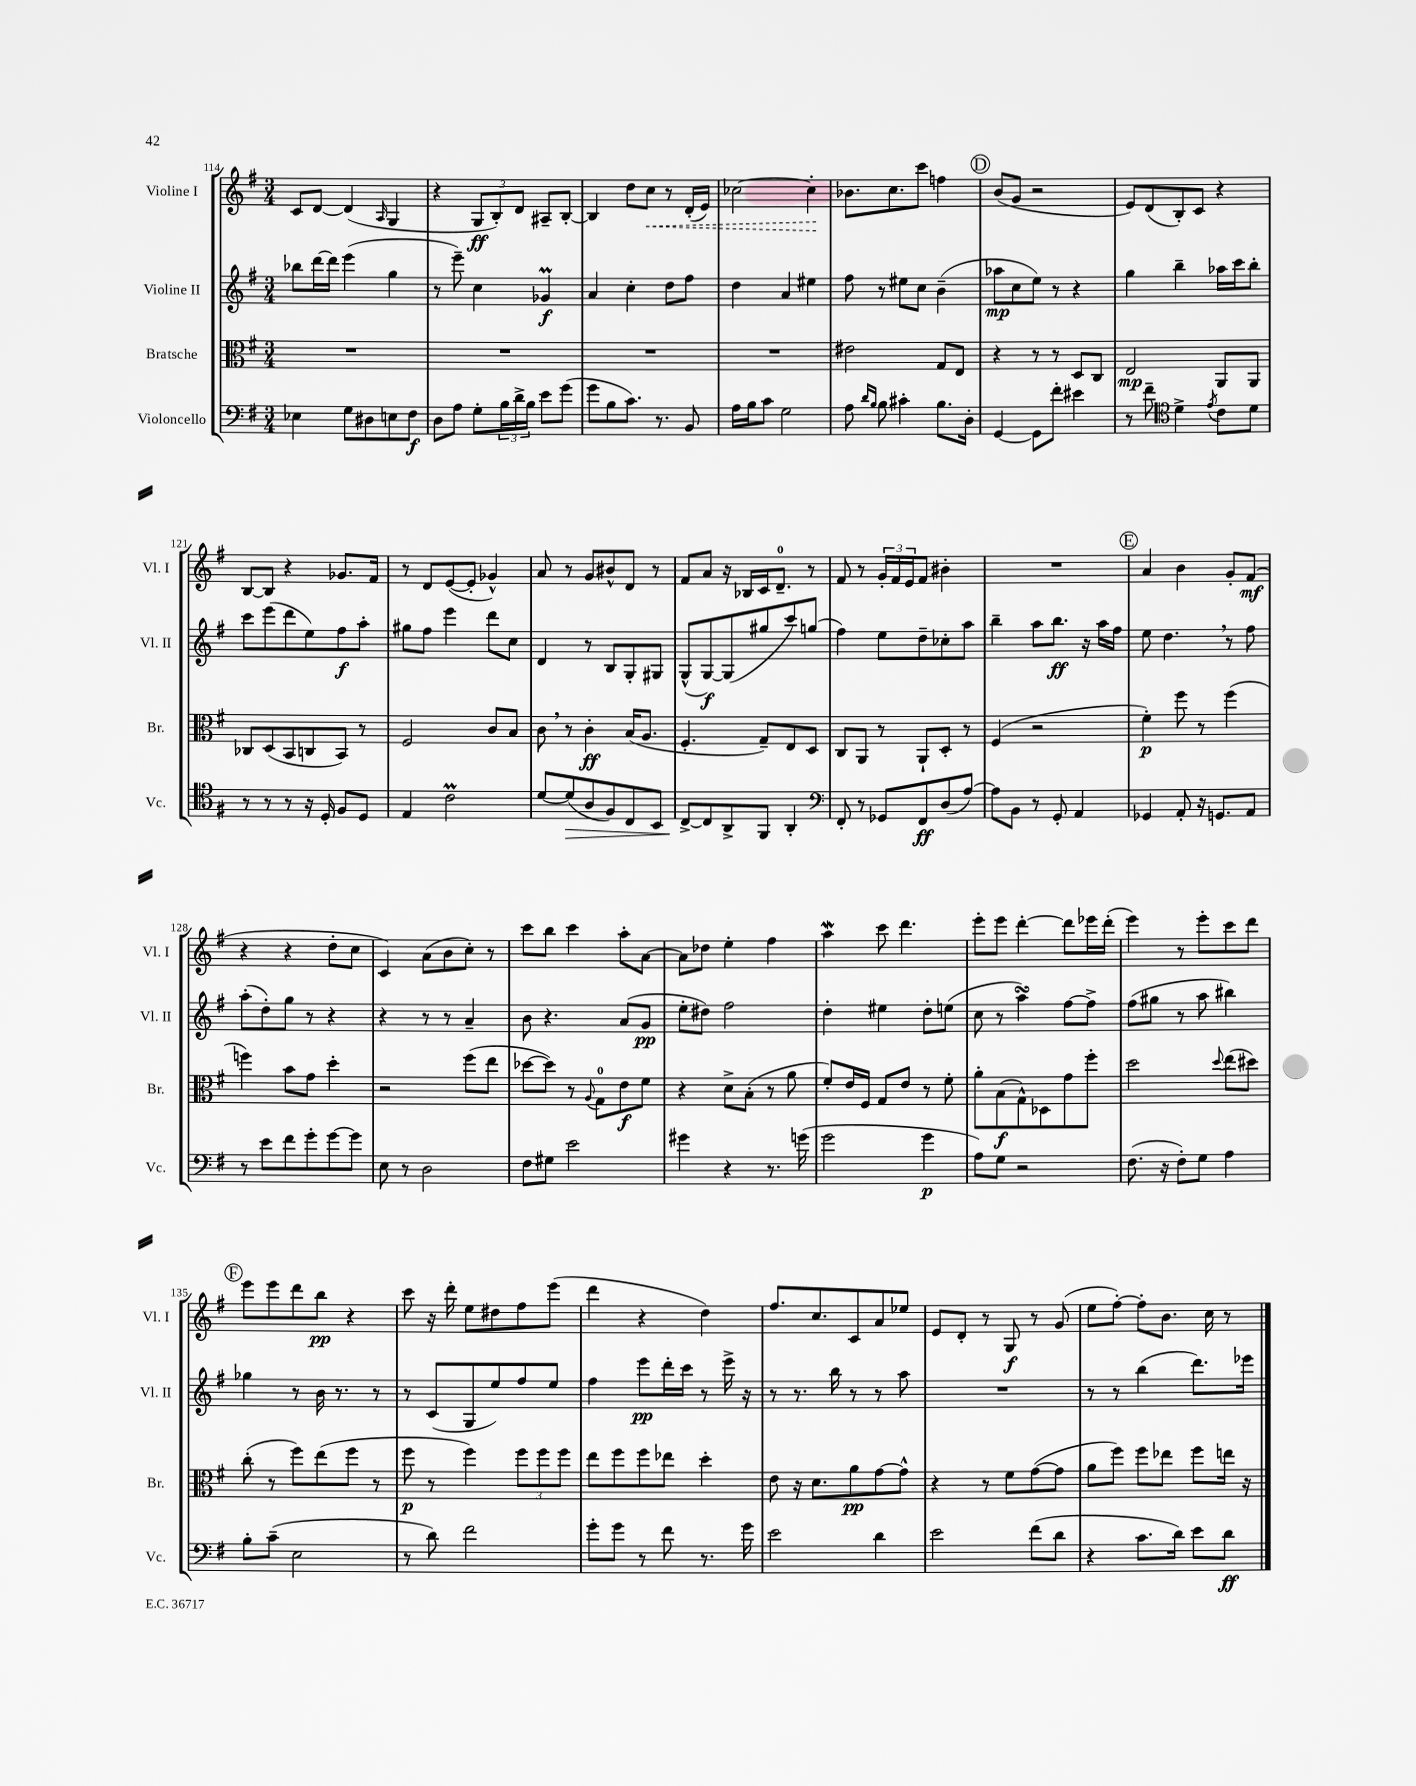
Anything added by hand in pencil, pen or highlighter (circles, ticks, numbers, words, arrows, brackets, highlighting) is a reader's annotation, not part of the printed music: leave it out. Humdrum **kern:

**kern	**kern	**kern	**kern
*staff4	*staff3	*staff2	*staff1
*clefF4	*clefC3	*clefG2	*clefG2
*k[f#]	*k[f#]	*k[f#]	*k[f#]
*M3/4	*M3/4	*M3/4	*M3/4
4E-\	2.r	8bb-\L	8c/L
.	.	[16ddd\L	[8d/J
.	.	16ddd\]JJ	.
8G\L	.	(4eee\	(4d/]
8D#\	.	.	.
.	.	.	16qqA/
8E\	.	4gg\	4G/
8F#\J	.	.	.
=	=	=	=
8D\L	2.r	8r	4r
8A\J	.	8eee~\)	.
8G'\L	.	4cc\	12G/L
.	.	.	12B'/)
24B\L	.	.	.
24d^\	.	.	12d/J
24B\JJ	.	.	.
8e\L	.	4g-/	8A#~/L
(8g\J	.	.	[8B'/J
=	=	=	=
8g\L	2.r	4a/	4B/]
8B\	.	.	.
8.c\J)	.	4cc'\	8dd\L
.	.	.	8cc\J
8.r	.	.	.
.	.	8dd\L	8r
8BB/	.	8ff#\J	(16d'/LL
.	.	.	16e/JJ)
=	=	=	=
16A\LL	2.r	4dd\	[2cc-\
16B\J	.	.	.
8c\J	.	.	.
2G\	.	4a/	.
.	.	4ee#\	4cc-'\]
=	=	=	=
8A\	2e#\	8ff#\	8.b-\L
16qqd/LL	.	.	.
16qqB/JJ	.	.	.
8B\	.	8r	.
.	.	.	8.cc\
4c#'\	.	8ee#\L	.
.	.	8cc\J	8ccc\J
8.B\L	8G/L	(4b~\	4ff\
.	8E/J	.	.
16D'\Jk	.	.	.
=	=	=	=
[4GG/	4r	8aa-\L	(8b/L
.	.	8cc\	8g/J
8GG\]L	8r	8ee\J)	2r
8f#'\J	8r	8r	.
4e#\	8D/L	4r	.
.	8C/J	.	.
=	=	=	=
8r	2E/	4gg\	8e/L)
8f#~\	.	.	(8d/
*clefC4	*	*	*
4d^\	.	4bb~\	8B'/)
.	.	.	8c/J
8qe/	.	.	.
8c\L	8AA/L	16aa-\LL	4r
.	.	16ccc\J	.
8d\J	8AA/J	8bb'\J	.
=	=	=	=
8r	8C-/L	8ccc\L	[8B/L
8r	(8D/	(8eee\	8B/]J
8r	8BB/	8ddd\	4r
16r	8C/	8ee\)	.
16D'/	.	.	.
8F#/L	8BB/J)	8ff#\	8.g-/L
8D/J	8r	8aa'\J	.
.	.	.	16f#/Jk
=	=	=	=
4E/	2F#/	8gg#\L	8r
.	.	8ff#\J	8d/L
2c\	.	4eee\	([8e/
.	.	.	8e'/]J
.	8c/L	8ddd\L	4g-^^/)
.	8B/J	8cc\J	.
=	=	=	=
[8d/L	8c\	4d/	8a/
(8d/]	8r	.	8r
8A/	4c'\	8r	8g/L
8F#/)	.	8B/L	8b#^^/
8C/	(16B/LK	8G'/	8d/J
.	8.A/J	.	.
8BB/J	.	8G#/J	8r
=	=	=	=
[8C^/L	4.F#'/	(8G^^/L	8f#/L
8C/]	.	[8G/)	8a/J
8AA^/	.	(8G/]	16r
.	.	.	16B-/LL
8FF#/J	8G~/L)	8gg#/	16c/J
.	.	.	8.d~/J
4AA'/	8E/	8ccc/)	.
.	8D/J	(8gg/J	8r
=	=	=	=
*clefF4	*	*	*
8FF#'/	8C/L	4ff#\)	8f#/
8r	8AA/J	.	8r
8GG-/L	8r	8ee\L	24g'/LL
.	.	.	24f#/
.	.	.	24e/J
8FF#/	8AA`/L	8dd~\	8f#/J
(8D/	8D'/J	8cc-'\	4b#'\
[8A/J)	8r	8aa\J	.
=	=	=	=
8A\]L	(4F#/	4bb~\	2.r
8BB\J	.	.	.
8r	2r	8aa\L	.
8GG'/	.	8.bb\J	.
4AA/	.	.	.
.	.	16r	.
.	.	16aa\LL	.
.	.	16ff#\JJ	.
=	=	=	=
4GG-/	4f#'\)	8ee\	4a/
.	.	4.dd\	.
8AA'/	8ff#\	.	4b\
16r	8r	.	.
8.GG/L	.	.	.
.	(4ff#\	8r	8g'/L
8AA/J	.	8ff#\	(8f#/J
=	=	=	=
8r	4ff\)	(8aa'\L	4r
8e\L	.	8dd'\)	.
8f#\	8b\L	8gg\J	4r
8g'\	8g\J	8r	.
[8g\	4dd'\	4r	8dd'\L
8g\]J	.	.	8cc\J
=	=	=	=
8E\	2r	4r	4c/)
8r	.	.	.
2D\	.	8r	(8a\L
.	.	8r	8b\
.	(8ff#\L	4a~/	8cc'\J)
.	8ee\J	.	8r
=	=	=	=
8F#\L	[8dd-\L	8b\	8ccc\L
8G#\J	8dd-\]J)	4.r	8bb\J
2e\	8r	.	4ccc\
.	8qqA/	.	.
.	8G\L	.	.
.	8e\	(8a/L	8aa'\L
.	8f#\J	8g/J	[8a\J
=	=	=	=
4g#\	4r	8ee'\L	8a\]L
.	.	8dd#\J)	8dd-\J
4r	8d^\L	2ff#\	4ee'\
.	(8B'\J	.	.
8.r	8r	.	4ff#\
.	8a\	.	.
(16g\	.	.	.
=	=	=	=
2g\	8f#'/L)	4dd'\	4aa\
.	16e/L	.	.
.	16F#/JJ	.	.
.	8G/L	4ee#\	8ccc\
.	8e/J	.	4.ddd\
4g\	8r	8dd'\L	.
.	8f#'\	(8ee\J	.
=	=	=	=
8A\L)	8a'\L	8cc\	8eee'\L
8G\J	(8B\	8r	8eee\J
2r	8G^^\)	4aa\)	[4ddd'\
.	8D-\	.	.
.	8g\	[8ff#\L	8ddd\]L
.	8ff#'\J	8ff#^\]J	16eee-\L
.	.	.	(16ddd'\JJ
=	=	=	=
(8.F#\	2dd\	(8ff#\L	4eee\)
.	.	8gg#\J	.
16r	.	.	.
8F#'\L)	.	8r	8r
8G\J	.	8aa\	8eee'\L
.	8qqdd/	.	.
4A\	(8ee\L	4bb#\)	8ccc\
.	8dd#\J)	.	8ddd\J
=	=	=	=
8B'\L	(8cc'\	4gg-\	8eee\L
(8c~\J	8r	.	8eee\
2E\	8ff#\L)	8r	8ddd\
.	(8ee\	16b\	8bb\J
.	.	8.r	.
.	8ff#\J	.	4r
.	8r	8r	.
=	=	=	=
8r	8ff#\	8r	8ccc\
8d\)	8r	(8c/L	16r
.	.	.	16ddd'\
2f#\	4ff#\)	8G/	8ee\L
.	.	8ee/)	8dd#\
.	12ff#\L	8ff#/	8ff#\
.	12ff#\	.	.
.	.	8ee/J	(8eee\J
.	12ff#\J	.	.
=	=	=	=
8g'\L	8ee\L	4ff#\	4ddd\
8g\J	8ff#\	.	.
8r	8ff#\	8eee\L	4r
8f#\	8ee-\J	16ddd'\L	.
.	.	16ccc\JJ	.
8.r	4dd'\	8r	4dd\)
.	.	16eee^\	.
16g\	.	16r	.
=	=	=	=
2e\	8e\	8r	8.ff#/L
.	16r	8.r	.
.	8.d\L	.	8.cc/
.	.	16bb\	.
.	8a\	8r	8c/
4d\	[8g\	8r	8a/
.	8g^^\]J	8aa\	8ee-/J
=	=	=	=
2e\	4r	2.r	8e/L
.	.	.	8d'/J
.	8r	.	8r
.	8f#\L	.	8G/
(8f#\L	([8g\	.	8r
8d\J	8g\]J	.	(8g/
=	=	=	=
4r	8a\L	8r	8ee\L
.	8ff#\J)	8r	[8ff#'\J)
8.c\L	8ff#\L	(4bb\	8ff#'\]L
.	8ee-\J	.	8.b\J
16d\Jk)	.	.	.
8e\L	8ff#\L	8.ddd\L)	.
.	.	.	16cc\
8d\J	16ee\Jk	.	8r
.	16r	16eee-\Jk	.
==	==	==	==
*-	*-	*-	*-
